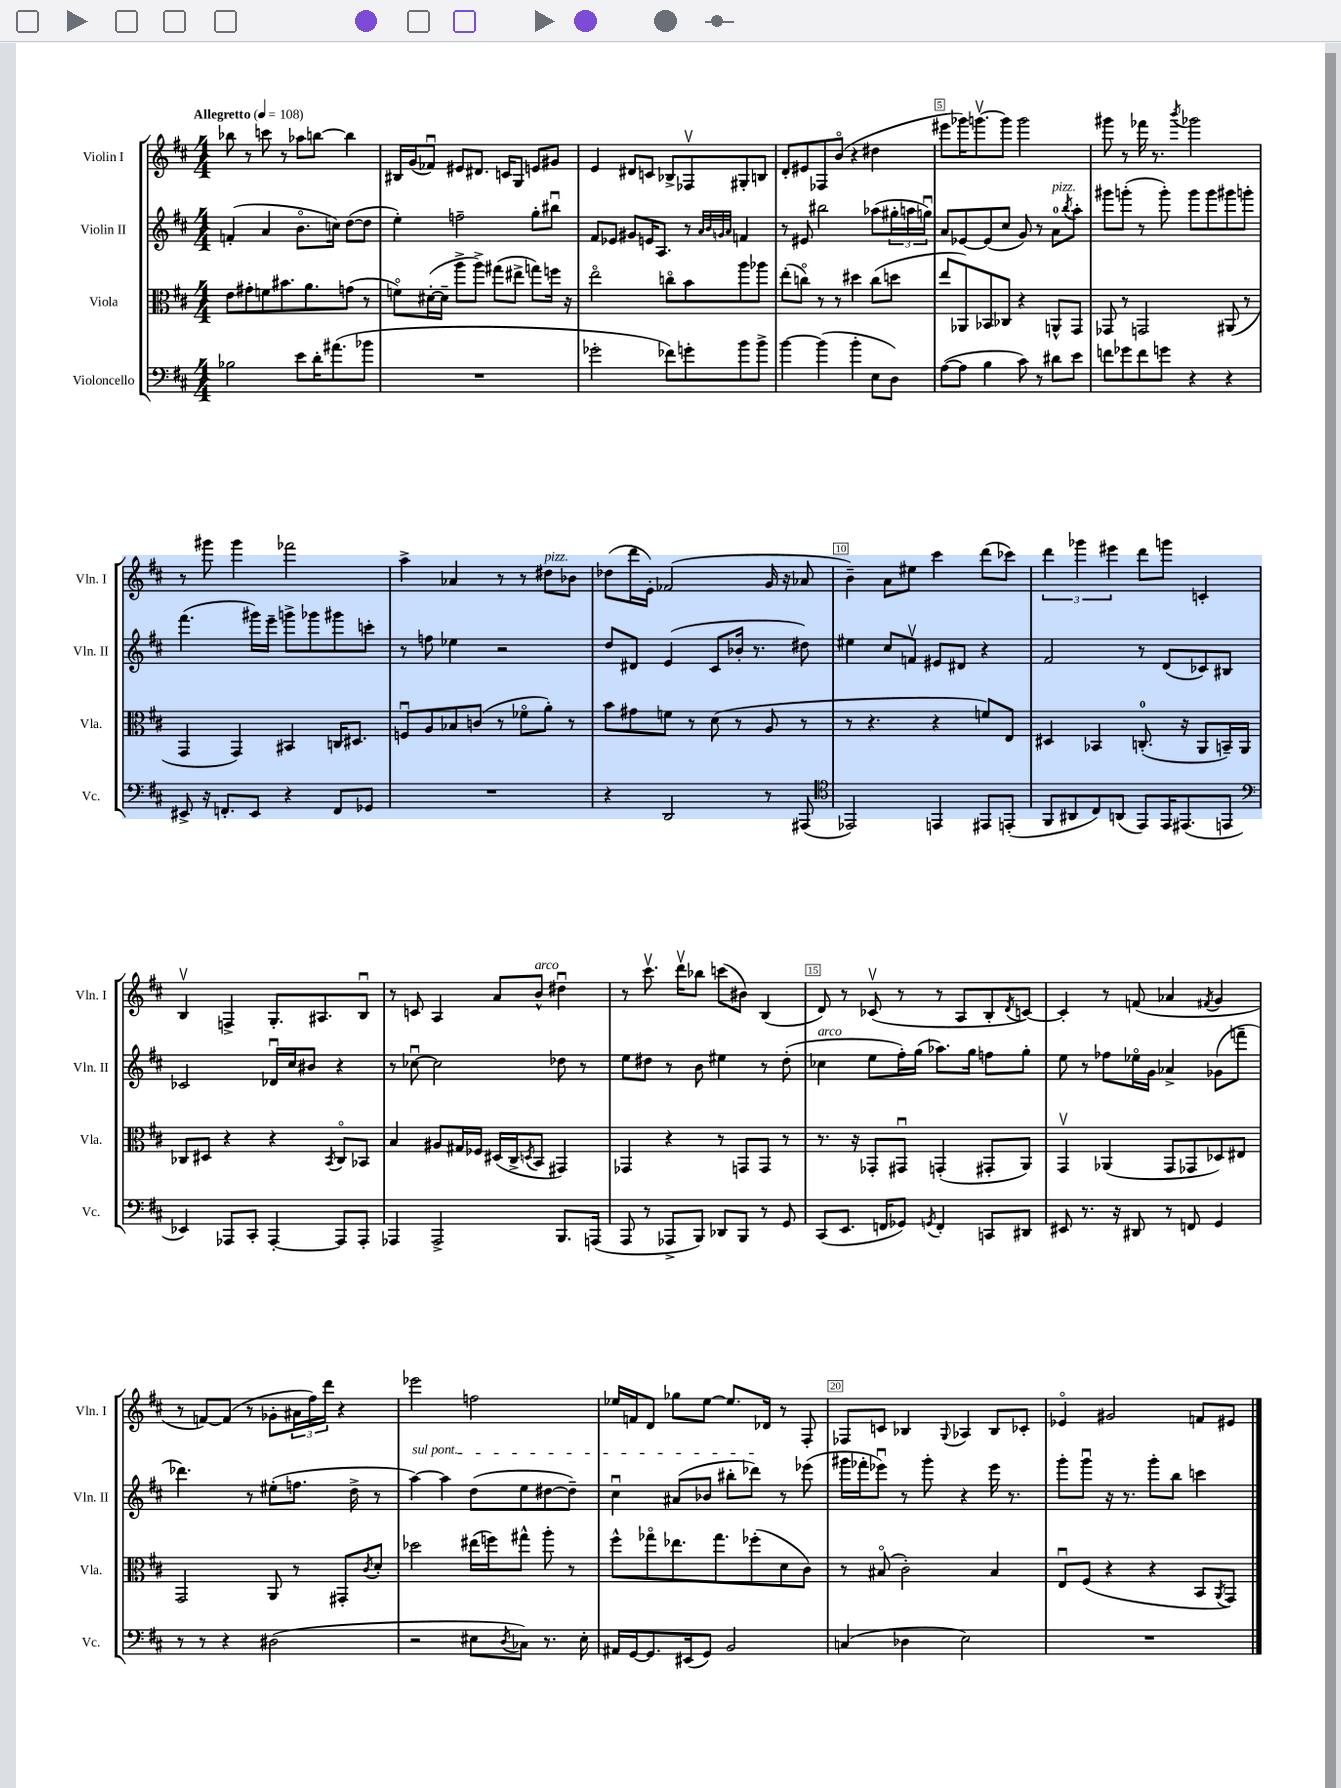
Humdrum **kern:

**kern	**kern	**kern	**kern
*staff4	*staff3	*staff2	*staff1
*clefF4	*clefC3	*clefG2	*clefG2
*k[f#c#]	*k[f#c#]	*k[f#c#]	*k[f#c#]
*M4/4	*M4/4	*M4/4	*M4/4
*MM108	*MM108	*MM108	*MM108
2B-\	8e\L	(4f'/	8bb-\
.	8g#'\	.	8r
.	8f\	4a/	8ccc\
.	8.b#\	.	8r
8e\L	.	8.bo\L	8aa-\L
.	8.a\	.	.
16d'\K	.	.	[8bb\J
(8.a#\	.	16cc\Jk)	.
.	(8g\J	([8dd\L	4bb\]
8b-\J	8r	8dd\]J	.
=	=	=	=
1r	8fo\L)	4ee'\)	16B#/LL
.	.	.	(16g/J
.	([16d#'\L	.	8f-u/J)
.	16d#~\]JJ	.	.
.	8aa^\L	2ff~\	8e#/L
.	8aa^\J)	.	8.d#/J
.	(8gg#\L	.	.
.	.	.	16c/LK
.	8ee#^\J	.	8G/J
.	8gg\L)	8gg'\L	8e/L
.	16ff\Jk	8bb#u\J	8g#/J
.	16r	.	.
=	=	=	=
2g-'\	2eeo\	8f#/L	4e/
.	.	8e-/J	.
.	.	8g#/L	8d#/L
.	.	16e/K	8c/J
.	.	8.A/J	.
8f-\L)	8cco\L	.	8B-^/L
8g'\	8b\	8r	8F-v/
.	.	32qqa/LLL	.
.	.	32qqb/	.
.	.	32qqg/	.
.	.	32qqa/JJJ	.
8b\	8aa\	4f/	8G#'/
8b^\J	8aa-\J	.	8B/J
=	=	=	=
[4b\	(8ee'\L	8r	8d'/L
.	8cco\J)	8e#/	8e#/
(4b\]	8r	2bb#\	8F-/
.	8r	.	(8bo/J
4b'\	4dd#\	.	4r
8E\L	(8cc\L	(8aa-\L	4dd#\
8D\J)	8dd\J	24gg#'\L	.
.	.	24aa\	.
.	.	24ggu\JJ)	.
=	=	=	=
([8A\L	8ee/L	8a/L	8eee#\L
8A\]J	8AA-/)	[8e-/	16ggg-\K)
.	.	.	[8.gggv\
4B\	8BB-/	(8e-/]	.
.	8C-/J	8cc#/J	8ggg\]J
8c#\)	4r	8g/)	2ggg\
8r	.	8r	.
8d#\L	8AA^^/L	8a\L	.
.	.	8qbb/	.
8e\J	8GG/J	8aa'\J	.
=	=	=	=
8f\L	8GG-/	8ggg#\L	8ggg#\
8g-\	8r	(8ggg'\J	8r
8f\	2GG/	8r	16fff-\
.	.	.	8.r
8g\J	.	8ggg'\)	.
.	.	.	8qbbb/
4r	.	8ggg\L	2ggg-\
.	.	8ggg\	.
4r	(8AA#/	8ggg#\	.
.	8r	8ggg'\J	.
=	=	=	=
8EE#^/	4GG/	(4.fff#\	8r
16r	.	.	8ggg#\
8.FF'/L	.	.	.
.	4GG/)	.	4ggg#\
8EE#/J	.	16ggg#\LL)	.
.	.	16eee~\JJ	.
4r	4BB#/	8ggg^\L	2fff-\
.	.	8ggg-\	.
8FF/L	16C/LK	8ggg#\	.
.	8.D#/J	.	.
8GG-/J	.	8ccc'\J	.
=	=	=	=
1r	8Fu/L	8r	4aa^\
.	8A/	8ff\	.
.	8B-/	4ee-\	4a-/
.	(8c/J	.	.
.	8r	2r	8r
.	8f-o\L	.	8r
.	8a'\J)	.	8dd#\L
.	8r	.	8b-\J
=	=	=	=
4r	8b\L	8dd/L	(8dd-\L
.	8g#\	8d#/J	16ddd\L
.	.	.	16e'\JJ)
2DD/	8f\J	(4e/	(2f-/
.	8r	.	.
.	(8d\	8c#/L	.
.	8r	16b-'/Jk	.
.	.	8.r	.
8r	8A/	.	16g/
.	.	.	16r
(8AAA#/	8r	8dd#\)	8a-/
=	=	=	=
*clefC4	*	*	*
2EE-/)	8r	4ee#\	4b~\)
.	4.r	.	.
.	.	8cc#/L	8a\L
.	.	8fv/J	8ee#\J
4EE/	4r	8e#/L	4ccc#\
.	.	8d#/J	.
8EE#/L	8f/L)	4r	(8ddd\L
(8EE'/J	8E/J	.	8ccc-\J)
=	=	=	=
8FF#/L	4D#/	2f#/	6ddd\
8AA#/	.	.	.
.	.	.	6ggg-\
8C#/)	4BB-/	.	.
.	.	.	6eee#\
(8AA/J	.	.	.
8EE/L)	(8.C'/	8r	8ddd\L
16EE/K	.	(8d/L	8ggg\J
(8.EE#/	16r	.	.
.	8AA/L	8c-/)	4c'/
8EE/J	16BB~/L)	8B#/J	.
.	16AA/JJ	.	.
=	=	=	=
*clefF4	*	*	*
4EE-/)	8C-/L	2c-/	4Bv/
.	8D#/J	.	.
8AAA-/L	4r	.	4F^/
8CC#'/J	.	.	.
[4AAA-'/	4r	16d-u/LL	8.G'/L
.	.	16cc#/J	.
.	.	8b#/J	.
.	.	.	8.A#/
.	8qBB/	.	.
8AAA-/]L	8C-o/L	4r	.
8AAA-'/J	8BB-/J	.	8Bu/J
=	=	=	=
4AAA-/	4B/	8r	8r
.	.	[8cc-u\	8c/
2AAA-^/	8A#/L	2cc-\]	4A/
.	16G#/L	.	.
.	16F-/JJ	.	.
.	(16D#/LL	.	8a/L
.	16C#^/J	.	.
.	8qD/	.	.
.	8BB/J	.	8b^^/J
8.BBB/L	4GG#/)	8dd-\	4dd#u\
.	.	8r	.
(16AAA/Jk	.	.	.
=	=	=	=
8AAA/	4GG-/	8ee\L	8r
8r	.	8dd#\J	8.ccc#v\
8AAA-^/L	4r	8r	.
.	.	.	16dddv\LK
8BBB/J)	.	8b\	8bb-\J
8DD-/L	8r	4ee#\	(8ccc\L
8BBB/J	8GG/L	.	8b#\J)
8r	8GG/J	8r	(4B/
8GG/	8r	(8dd#'\	.
=	=	=	=
(8CC#/L	8.r	4cc-\	8d/)
8.EE/J	.	.	8r
.	16r	.	.
.	8GG-'/L	8ee\L	(8c-v/
16FF/LK	.	.	.
8GG-/J)	8GG#u/J	16ff#'\L)	8r
.	.	(16gg\JJ	.
8qGG/	.	.	.
4FF'/	(4GG'/	8.aa-\L)	8r
.	.	.	8A/L
.	.	16gg\Jk	.
8CC/L	8GG#'/L	8ff\L	8B'/
.	.	.	8qd/
8DD#/J	8AA/J)	8gg'\J	[8c/J)
=	=	=	=
8EE#/	4GGv/	8ee\	4c'/]
8.r	.	8r	.
.	(4AA-/	8ff-\L	8r
16r	.	.	.
8DD#/	.	16ee-o\L	(8f/
.	.	16g\JJ	.
8r	8GG/L	4a-^/	4a-/
8FF/	8GG-/	.	.
.	.	.	8qf#/
4GG/	8D-/)	(8g-\L	4g/
.	8E#/J	8fff~\J	.
=	=	=	=
8r	2GG/	4.ddd-\)	8r
8r	.	.	[8f/L)
4r	.	.	(8f/]J
.	.	8r	8r
(2D#\	8AA/	(8ee#'\L	8g-'\L
.	8r	8.ff\J	24a#\L
.	.	.	24ff#\)
.	.	.	24ddd\JJ
.	8GG#'/L	.	4r
.	.	16dd^\	.
.	8qc#/	.	.
.	8d'/J	8r	.
=	=	=	=
2r	2dd-\	[4aa\)	2eee-\
.	.	4aa\]	.
8E#\L	(16ee#\LL	(8dd\L	2ff\
.	16ff\J)	.	.
8qD/	.	.	.
8C-\J)	8gg#^^\J	8ee\	.
8.r	8aa'\	[8dd#\	.
.	8r	8dd#~\]J)	.
16E#'\	.	.	.
=	=	=	=
16AA#/LL	8ff#^^\L	4cc#u\	16ee-/LL
[16GG/J	.	.	16f/J
8.GG/]	8gg-o\	.	8d/J
.	8.ee-\	(8a#/L	8gg-\L
(16EE#/k	.	.	.
8GG/J)	.	8b-/J	[8ee-\J
.	8.gg-\	.	.
2BB/	.	8bb#'\L	8.ee-/]L
.	(8ff-'\	8ddd-\J)	.
.	.	.	16d-/Jk
.	8d\	8r	8r
.	8c#\J)	(8eee-\	8F#'/
=	=	=	=
(4C/	8r	16ggg#\LL	8F-/L
.	.	16fff-'\J	.
.	(8B#o/	8eee-u\J)	8c/J
4D-\	2c#'\)	8r	4B-/
.	.	8ggg#'\	.
.	.	.	8qqG/
2E\)	.	4r	4A-/
.	4B#/	16eee-\	8B-/L
.	.	8.r	.
.	.	.	8c-'/J
=	=	=	=
1r	8Eu/L	8ggg'\L	4e-o/
.	(8F#/J	8gggu\J	.
.	4r	16r	2g#/
.	.	8.r	.
.	4r	8ggg'\L	.
.	.	8bb\J	.
.	8BB/L	4ccc\	8f/L
.	8qAA/	.	.
.	8GG/J)	.	8e#/J
==	==	==	==
*-	*-	*-	*-
